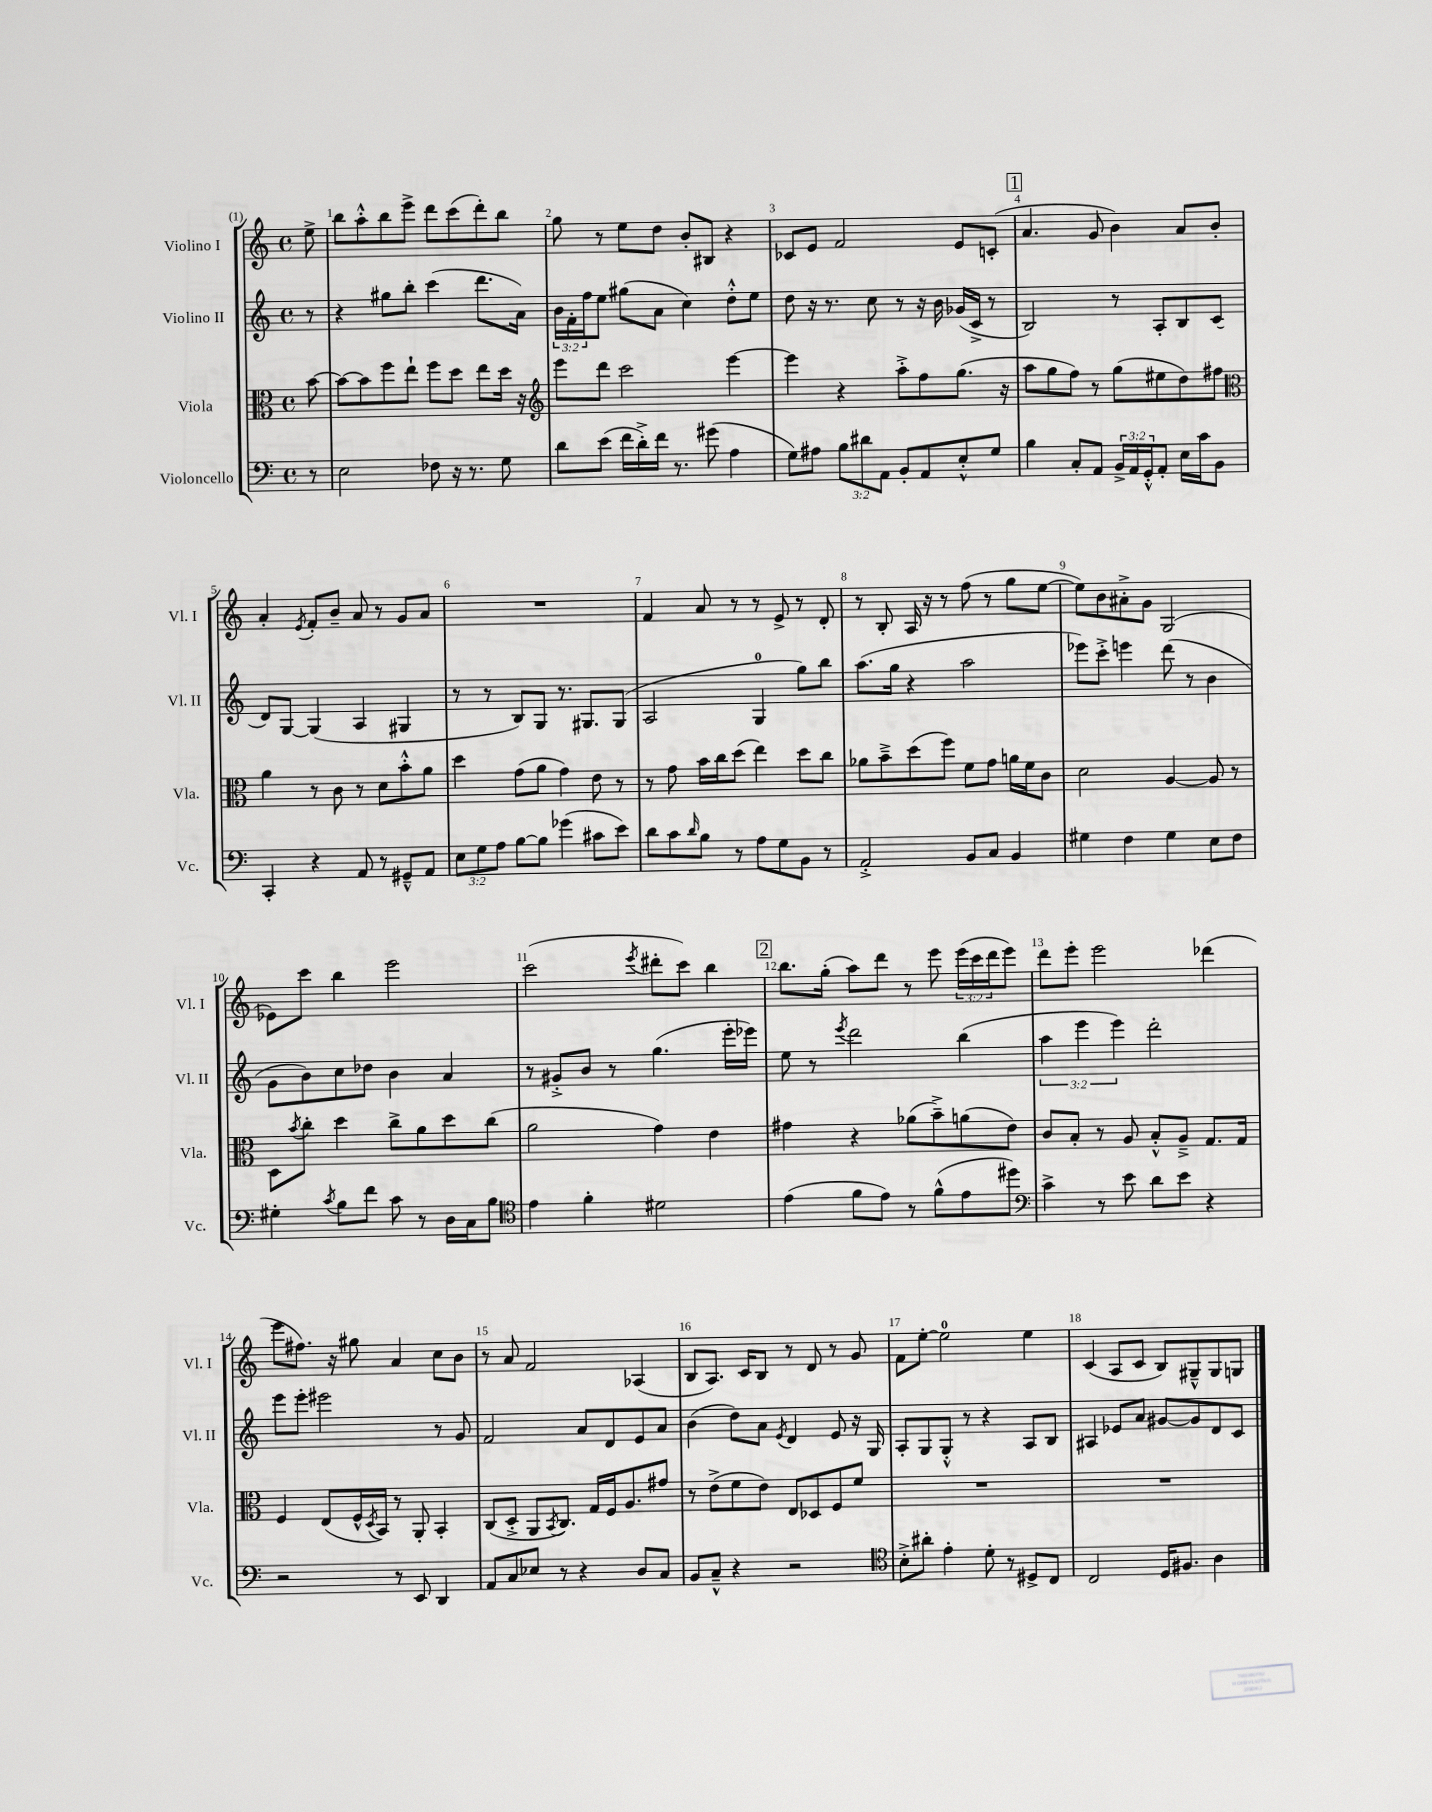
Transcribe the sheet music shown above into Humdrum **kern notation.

**kern	**kern	**kern	**kern
*staff4	*staff3	*staff2	*staff1
*clefF4	*clefC3	*clefG2	*clefG2
*k[]	*k[]	*k[]	*k[]
*M4/4	*M4/4	*M4/4	*M4/4
*met(c)	*met(c)	*met(c)	*met(c)
8r	[8b\	8r	8ee^\
=	=	=	=
2E\	8b\_L	4r	8bb\L
.	8b\]	.	8aa'^^\
.	8ff\	8gg#\L	8bb\
.	8ee`\J	8bb'\J	8eee^\J
8F-\	8ff\L	(4ccc\	8ddd\L
16r	8dd\J	.	(8ccc\
8.r	.	.	.
.	8ee\L	8.ddd\L	8ddd'\)
8G\	16dd\Jk	.	8bb\J
.	16r	16a\Jk)	.
=	=	=	=
*	*clefG2	*	*
8d\L	8eee\L	24b\LL	8gg\
.	.	24f'\	.
.	.	24ff\J	.
(8e\J	8ddd\J	8ee\J	8r
16f\LL	2ccc\	(8gg#\L	8ee\L
16d'^\)	.	.	.
16f\JJ	.	8a\J	8dd\J
8.r	.	.	.
.	.	4cc\)	8b'/L
(8g#\	.	.	8B#/J
4A\	[4eee\	8dd'^^\L	4r
.	.	8ee\J	.
=	=	=	=
8G\L)	4eee\]	8dd\	8c-/L
8A#\J	.	16r	8e/J
.	.	8.r	.
12B\L	4r	.	2f/
12d#\	.	.	.
.	.	8cc\	.
12AA\J	.	.	.
8BB'/L	8aa'^\L	8r	.
8AA/	8ff\	16r	.
.	.	16b\	.
8E'^^/	(8.gg\J	(16g-/LL	8e/L
.	.	16c^/JJ	.
8G/J	.	8r	(8c'/J
.	16r	.	.
=	=	=	=
4B\	8aa\L	2B/)	4.a/
.	8gg\	.	.
8C'/L	8ff\J)	.	.
8AA/J	8r	.	8g/
24BB^/LL	(8gg\L	8r	4b\)
24AA/	.	.	.
24GG'^^/J	.	.	.
8AA'/J	8ee#\	8A'/L	.
16E\LL	8dd\)	8B/	8a/L
16c\J	.	.	.
8BB\J	8ff#\J	(8c/J	8b'/J
=	=	=	=
*	*clefC3	*	*
4CC'/	4a\	8d/L)	4a'/
.	.	[8G/J	.
.	.	.	8qe/
4r	8r	(4G/]	8f'/L
.	8c\	.	8b~/J
8AA/	8r	4A/	8a/
8r	8d\L	.	8r
8GG#~^^/L	8b'^^\	4G#/	8g/L
8AA/J	8a\J	.	8a/J
=	=	=	=
12E\L	4dd\	8r	1r
12G\	.	.	.
.	.	8r	.
12A\J	.	.	.
[8B\L	(8g\L	8B/L)	.
8B\]J	8a\J	8G/J	.
(4g-\	4g\)	8.r	.
.	.	8.G#/L	.
8c#\L	8e\	.	.
8e\J)	8r	(8G#/J	.
=	=	=	=
8d\L	8r	2A/	4f/
8c\	8g\	.	.
16qqd/	.	.	.
8B\J	16b\LL	.	8a/
.	16cc\J	.	.
8r	(8dd\J	.	8r
8A\L	4ee\)	4G/	8r
8G\	.	.	8e^/
8BB\J	8dd\L	8gg\L)	8r
8r	8cc\J	8bb\J	8d'/
=	=	=	=
2AA'^/	8a-\L	(8.aa\L	8r
.	8b~^\	.	8B'/
.	.	16gg\Jk	.
.	(8dd\	4r	16A/
.	.	.	16r
.	8ff\J)	.	8r
8BB/L	8f\L	2aa\	(8ff\
8C/J	8g\J	.	8r
4BB/	16a\LL	.	8gg\L
.	16f\J	.	.
.	8c\J	.	[8ee\J
=	=	=	=
4G#\	2d\	8eee-\L)	8ee\]L)
.	.	8ccc'^\J	8b\
4F\	.	4eee\	8a#'^\
.	.	.	8g\J
4G#\	[4A/	(8ddd\	(2G/
.	.	8r	.
8E\L	8A/]	4b\	.
8F\J	8r	.	.
=	=	=	=
4G#'\	8D\L	8g\L	8e-\L)
.	8qb/	.	.
.	8cc'\J	8b\)	8ccc\J
8qc/	.	.	.
8B\L	4dd\	8cc\	4bb\
8f\J	.	8dd-\J	.
8c\	8cc^\L	4b\	2eee\
8r	8a\	.	.
16D\LL	8dd\	4a/	.
16C\J	.	.	.
8B\J	(8cc\J	.	.
=	=	=	=
*clefC4	*	*	*
4e\	2a\	8r	(2ccc\
.	.	8g#'^/L	.
4f'\	.	8b/J	.
.	.	8r	.
.	.	.	8qeee/
2d#\	4g\)	(4.gg\	8ddd#'\L
.	.	.	8ccc\J)
.	4e\	.	4bb\
.	.	16eee'\LL	.
.	.	16eee-\JJ)	.
=	=	=	=
(4e\	4g#\	8ee\	8.bb\L
.	.	8r	.
.	.	.	(16gg'\Jk
.	.	8qeee/	.
8f\L	4r	2ddd\	8aa\L)
8e\J)	.	.	8ddd\J
8r	(8a-\L	.	8r
(8f^^\L	8b~^\)	.	8eee\
8e\	(8a\	(4bb\	(24eee\LL
.	.	.	24ccc\
.	.	.	24ddd\J
8dd#\J)	8e\J)	.	8eee\J)
=	=	=	=
*clefF4	*	*	*
4c^\	8c/L	6aa\	8ddd\L
.	8B'/J	.	8eee'\J
.	.	6eee\	.
8r	8r	.	2eee\
.	.	6eee\)	.
8e\	8A/	.	.
8d\L	8B'^^/L	2ddd'\	.
8e\J	8A~^/J	.	.
4r	8.G/L	.	(4ddd-\
.	16G/Jk	.	.
=	=	=	=
2r	4F/	8eee\L	8eee\L
.	.	8eee'\J	8.ff#\J)
.	(8E/L	2eee#\	.
.	.	.	16r
.	16F^^/L	.	8gg#\
.	8qD/	.	.
.	16BB/JJ)	.	.
8r	8r	.	4a/
8EE/	8AA'/	.	.
4DD/	4BB'/	8r	8cc\L
.	.	8g/	8b\J
=	=	=	=
8AA/L	(8C/L	2f/	8r
8C/	8D'^/J	.	8a/
8E-/J	8AA/L	.	2f/
.	8qBB/	.	.
8r	8.C/J)	.	.
4r	.	8a/L	.
.	16G/LL	.	.
.	16F/J	8d/	.
.	8.A/	.	.
8D/L	.	8e/	(4A-/
8C/J	8g#/J	8a/J	.
=	=	=	=
8BB/L	8r	(4b\	8B/L
8C~^^/J	(8e^\L	.	8.A/J)
4r	8f\	8dd\L)	.
.	.	.	16c/LK
.	8e\J)	8a\J	8B/J
.	.	8qe/	.
2r	8E/L	4d/	8r
.	8D-/	.	8d/
.	8F/	8e/	8r
.	8f/J	16r	8g/
.	.	16G/	.
=	=	=	=
*clefC4	*	*	*
8B'^\L	1r	8A'/L	8f\L
8a#'\J	.	8G/	[8ee'\J
4e'\	.	8G'^^/J	2ee\]
.	.	8r	.
8d'\	.	4r	.
8r	.	.	.
8D#^/L	.	8A/L	4ee\
8C/J	.	8B/J	.
=	=	=	=
2C/	1r	4A#/	(4c/
.	.	8e-/L	8A/L
.	.	8a/J	8c/J
16D/LK	.	[8g#/L	8B/L)
8.F#/J	.	.	.
.	.	8g#/]	8G#~^^/
4A\	.	8d/	8G#/
.	.	8c/J	8G/J
==	==	==	==
*-	*-	*-	*-
